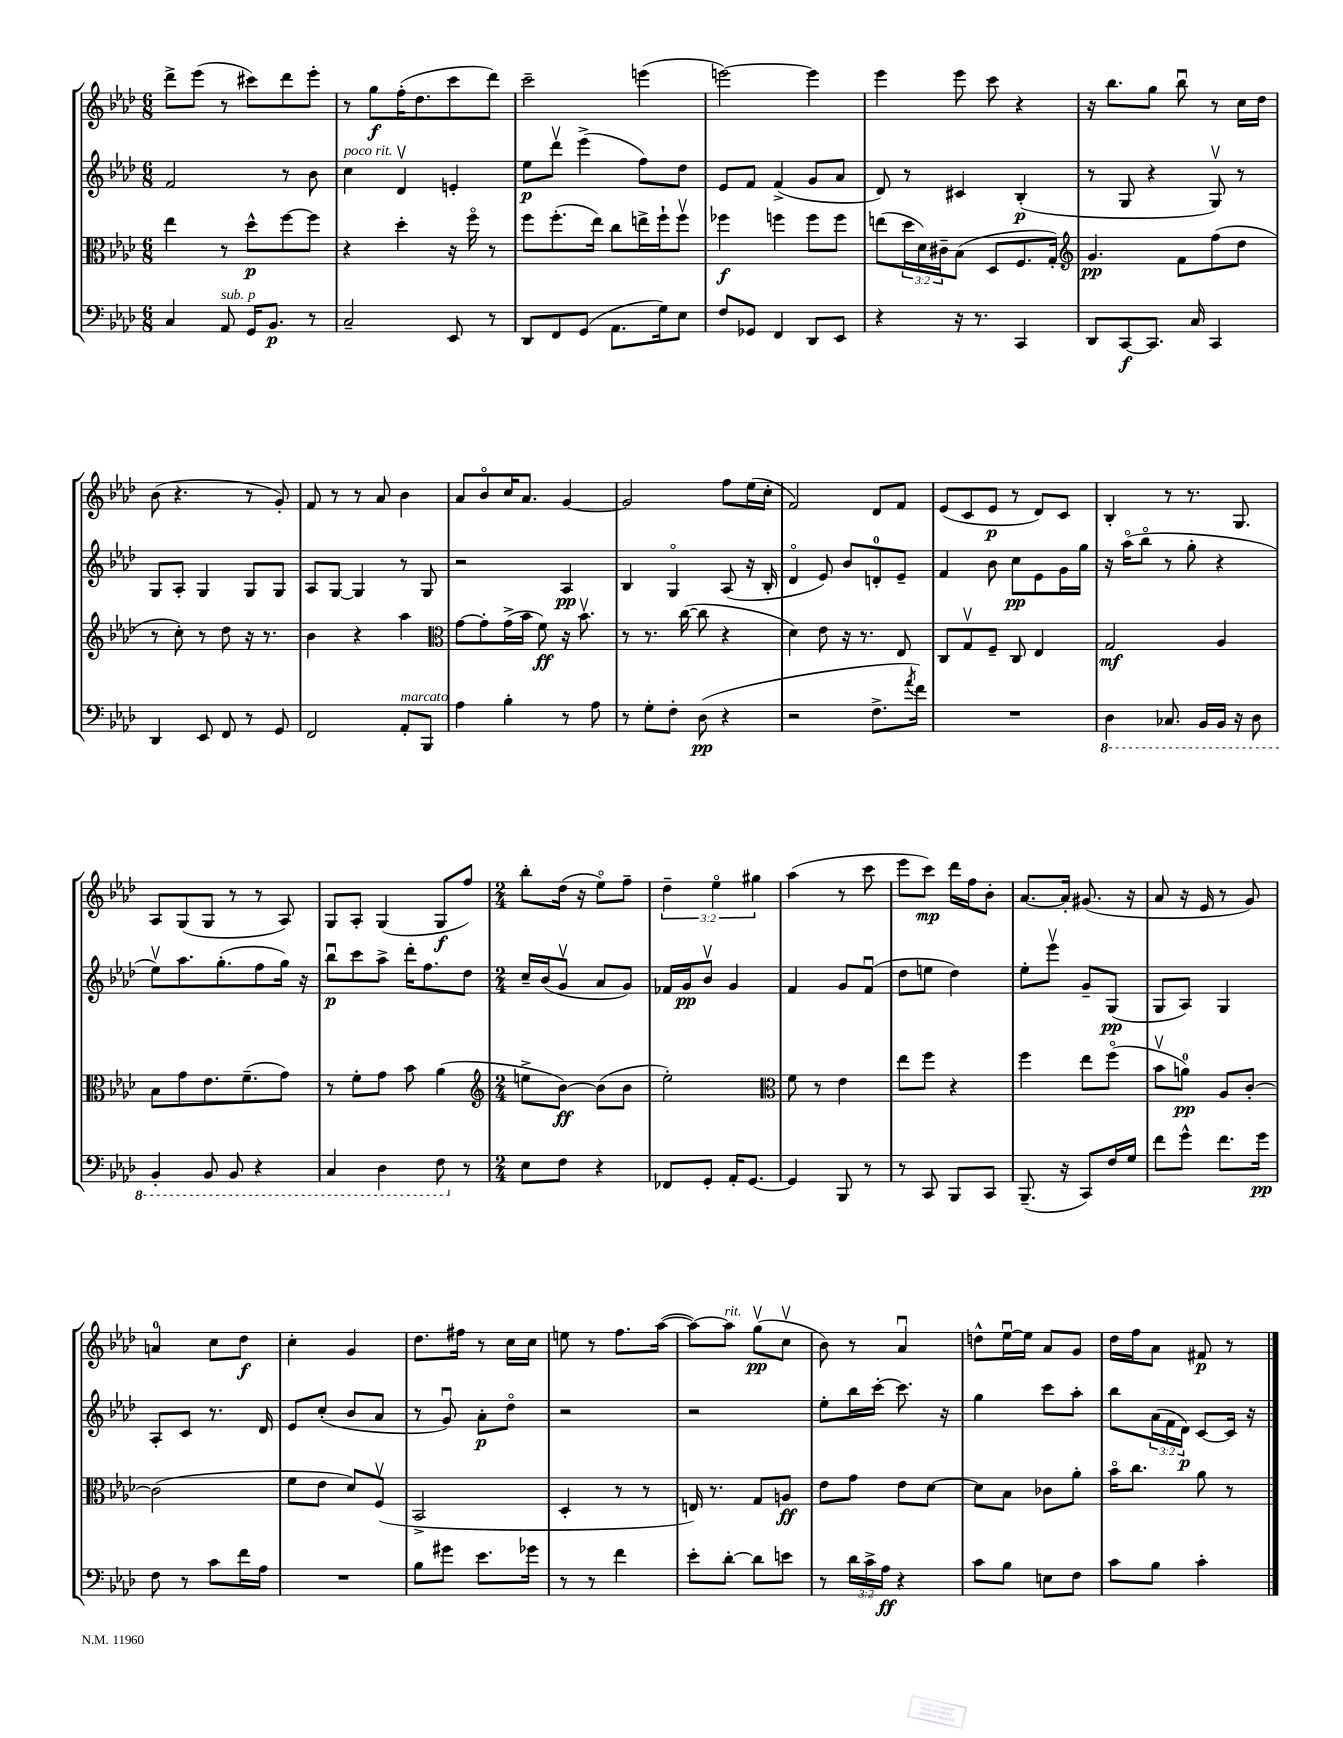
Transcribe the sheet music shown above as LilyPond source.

<<
\new StaffGroup <<
\new Staff = "s0" {
    \clef treble \key aes \major \numericTimeSignature \time 6/8 \override Staff.TupletNumber.text = #tuplet-number::calc-fraction-text
    des'''8-> ees'''8( r8 cis'''8) des'''8 ees'''8-. |
    r8 g''8\f f''16-.( des''8. c'''8 des'''8) |
    c'''2-- e'''4( |
    e'''2~) e'''4 |
    ees'''4 ees'''8 c'''8 r4 |
    r16 bes''8. g''8 bes''8\downbow r8 c''16 des''16 |
    bes'8( r4. r8 g'8-.) |
    f'8 r8 r8 aes'8 bes'4 |
    aes'8 bes'8\flageolet c''16 aes'8. g'4~ |
    g'2 f''8 ees''16( c''16-. |
    f'2) des'8 f'8 |
    ees'8( c'8 ees'8\p r8 des'8) c'8 |
    bes4-. r8 r8. g8. |
    aes8 g8( g8 r8 r8 aes8) |
    g8 aes8-. g4( g8\f f''8) |
    \numericTimeSignature \time 2/4 bes''8-. des''16( r16 ees''8\flageolet) f''8-- |
    \tuplet 3/2 { des''4-- ees''4\flageolet gis''4 } |
    aes''4( r8 c'''8 |
    ees'''8 c'''8\mp) des'''16 f''16 bes'8-. |
    aes'8.~ aes'16-. gis'8.( r16 |
    aes'8 r16 ees'16 r8 g'8) |
    a'4-0 c''8 des''8\f |
    c''4-. g'4 |
    des''8. fis''16 r8 c''16 c''16 |
    e''8 r8 f''8. aes''16~( |
    aes''8~) aes''8^\markup { \italic "rit." } g''8\upbow\pp( c''8\upbow |
    bes'8) r8 aes'4\downbow |
    d''8-^ ees''16~\downbow ees''16 aes'8 g'8 |
    des''16 f''16 aes'8 fis'8\p r8 \bar "|." |
}
\new Staff = "s1" {
    \clef treble \key aes \major \numericTimeSignature \time 6/8 \override Staff.TupletNumber.text = #tuplet-number::calc-fraction-text
    f'2 r8 bes'8 |
    c''4^\markup { \italic "poco rit." } des'4\upbow e'4-. |
    ees''8\p des'''8\upbow ees'''4->( f''8) des''8 |
    ees'8 f'8 f'4->( g'8 aes'8 |
    des'8) r8 cis'4 bes4-.\p( |
    r8 g8 r4 g8\upbow) r8 |
    g8 aes8-. g4 g8 g8 |
    aes8 g8~ g4 r8 g8 |
    r2 aes4\pp |
    bes4 g4\flageolet aes8( r16 bes16-. |
    des'4\flageolet ees'8) bes'8 d'8-0-. ees'8-- |
    f'4 bes'8 c''8\pp ees'8 g'16 g''16 |
    r16 aes''16\flageolet( bes''8\flageolet r8 g''8-. r4 |
    ees''8\upbow) aes''8. g''8.-.( f''8 g''16) r16 |
    bes''8\downbow\p c'''8 aes''8-> des'''16-. f''8. des''8 |
    \numericTimeSignature \time 2/4 c''16-- bes'16( g'8\upbow aes'8 g'8) |
    fes'16 g'16\pp bes'8\upbow g'4 |
    f'4 g'8 f'8\downbow( |
    des''8 e''8 des''4) |
    ees''8-. ees'''8\upbow g'8-- g8\pp( |
    g8 aes8) g4 |
    aes8-. c'8 r8. des'16 |
    ees'8 c''8-.( bes'8 aes'8 |
    r8 g'8\downbow) aes'8-.\p des''8\flageolet |
    r2 |
    r2 |
    ees''8-. bes''16 c'''16~-. c'''8. r16 |
    g''4 c'''8 aes''8-. |
    bes''8 \tuplet 3/2 { aes'16( f'16 des'16\p) } c'8~ c'16 r16 \bar "|." |
}
\new Staff = "s2" {
    \clef alto \key aes \major \numericTimeSignature \time 6/8 \override Staff.TupletNumber.text = #tuplet-number::calc-fraction-text
    ees''4 r8 des''8-^\p f''8~ f''8 |
    r4 des''4-. r16 f''16\flageolet r8 |
    f''8 f''8.-.( ees''16) c''8 e''16-> f''16-! f''8\upbow |
    fes''4\f f''4 f''8 f''8 |
    e''8( \tuplet 3/2 { des''16 des'16) cis'16-- } bes8( des8 f8. g16-.) |
    \clef treble g'4.\pp f'8 f''8( des''8 |
    r8 c''8-.) r8 des''8 r16 r8. |
    bes'4 r4 aes''4 |
    \clef alto g'8~ g'8-. g'16->( bes'16 f'8\ff) r16 bes'8.\upbow |
    r8 r8. c''16~( c''8 r4 |
    des'4) ees'8 r16 r8. ees8 |
    c8 g8\upbow f8-- c8 ees4 |
    g2\mf aes4 |
    bes8 g'8 ees'8. f'8.--( g'8) |
    r8 f'8-. g'8 bes'8 aes'4( |
    \numericTimeSignature \time 2/4 \clef treble e''8-> bes'8~\ff) bes'8( bes'8 |
    ees''2-.) |
    \clef alto f'8 r8 ees'4 |
    ees''8 f''8 r4 |
    f''4 ees''8 f''8\flageolet( |
    bes'8\upbow a'8-0\pp) aes8 c'8~-. |
    c'2( |
    f'8 ees'8 des'8) f8\upbow( |
    bes,2-> |
    des4-. r8 r8 |
    e16) r8. g8 a8\ff |
    ees'8 g'8 ees'8 des'8~ |
    des'8 bes8 ces'8 aes'8-. |
    bes'16\flageolet c''8. aes'8 r8 \bar "|." |
}
\new Staff = "s3" {
    \clef bass \key aes \major \numericTimeSignature \time 6/8 \override Staff.TupletNumber.text = #tuplet-number::calc-fraction-text
    c4 aes,8^\markup { \italic "sub. p" } g,16 bes,8.\p r8 |
    c2-- ees,8 r8 |
    des,8 f,8 g,8( aes,8. g16) ees8 |
    f8 ges,8 f,4 des,8 ees,8 |
    r4 r16 r8. c,4 |
    des,8 c,8~\f c,8. c16 c,4 |
    des,4 ees,8 f,8 r8 g,8 |
    f,2 aes,8-.^\markup { \italic "marcato" } bes,,8 |
    aes4 bes4-. r8 aes8 |
    r8 g8-. f8-. des8\pp( r4 |
    r2 f8.-> \acciaccatura { aes'8 } f'16) |
    R2. |
    \ottava #-1 des,4 ces,8. bes,,16 bes,,16 r16 des,8 |
    bes,,4-. bes,,8 bes,,8 r4 |
    c,4 des,4 f,8 \ottava #0 r8 |
    \numericTimeSignature \time 2/4 ees8 f8 r4 |
    fes,8 g,8-. aes,16-. g,8.~ |
    g,4 bes,,8 r8 |
    r8 c,8 bes,,8 c,8 |
    bes,,8.--( r16 c,8) f16 g16 |
    f'8 g'8-^ f'8. g'16\pp |
    f8 r8 c'8 f'16 aes16 |
    R2 |
    bes8 gis'8 ees'8. ges'16 |
    r8 r8 f'4 |
    ees'8-. des'8~-. des'8 e'8 |
    r8 \tuplet 3/2 { des'16 c'16-> aes16\ff } r4 |
    c'8 bes8 e8 f8 |
    c'8 bes8 c'4-. \bar "|." |
}
>>
>>
\layout { \context { \Score \remove "Bar_number_engraver" } }
